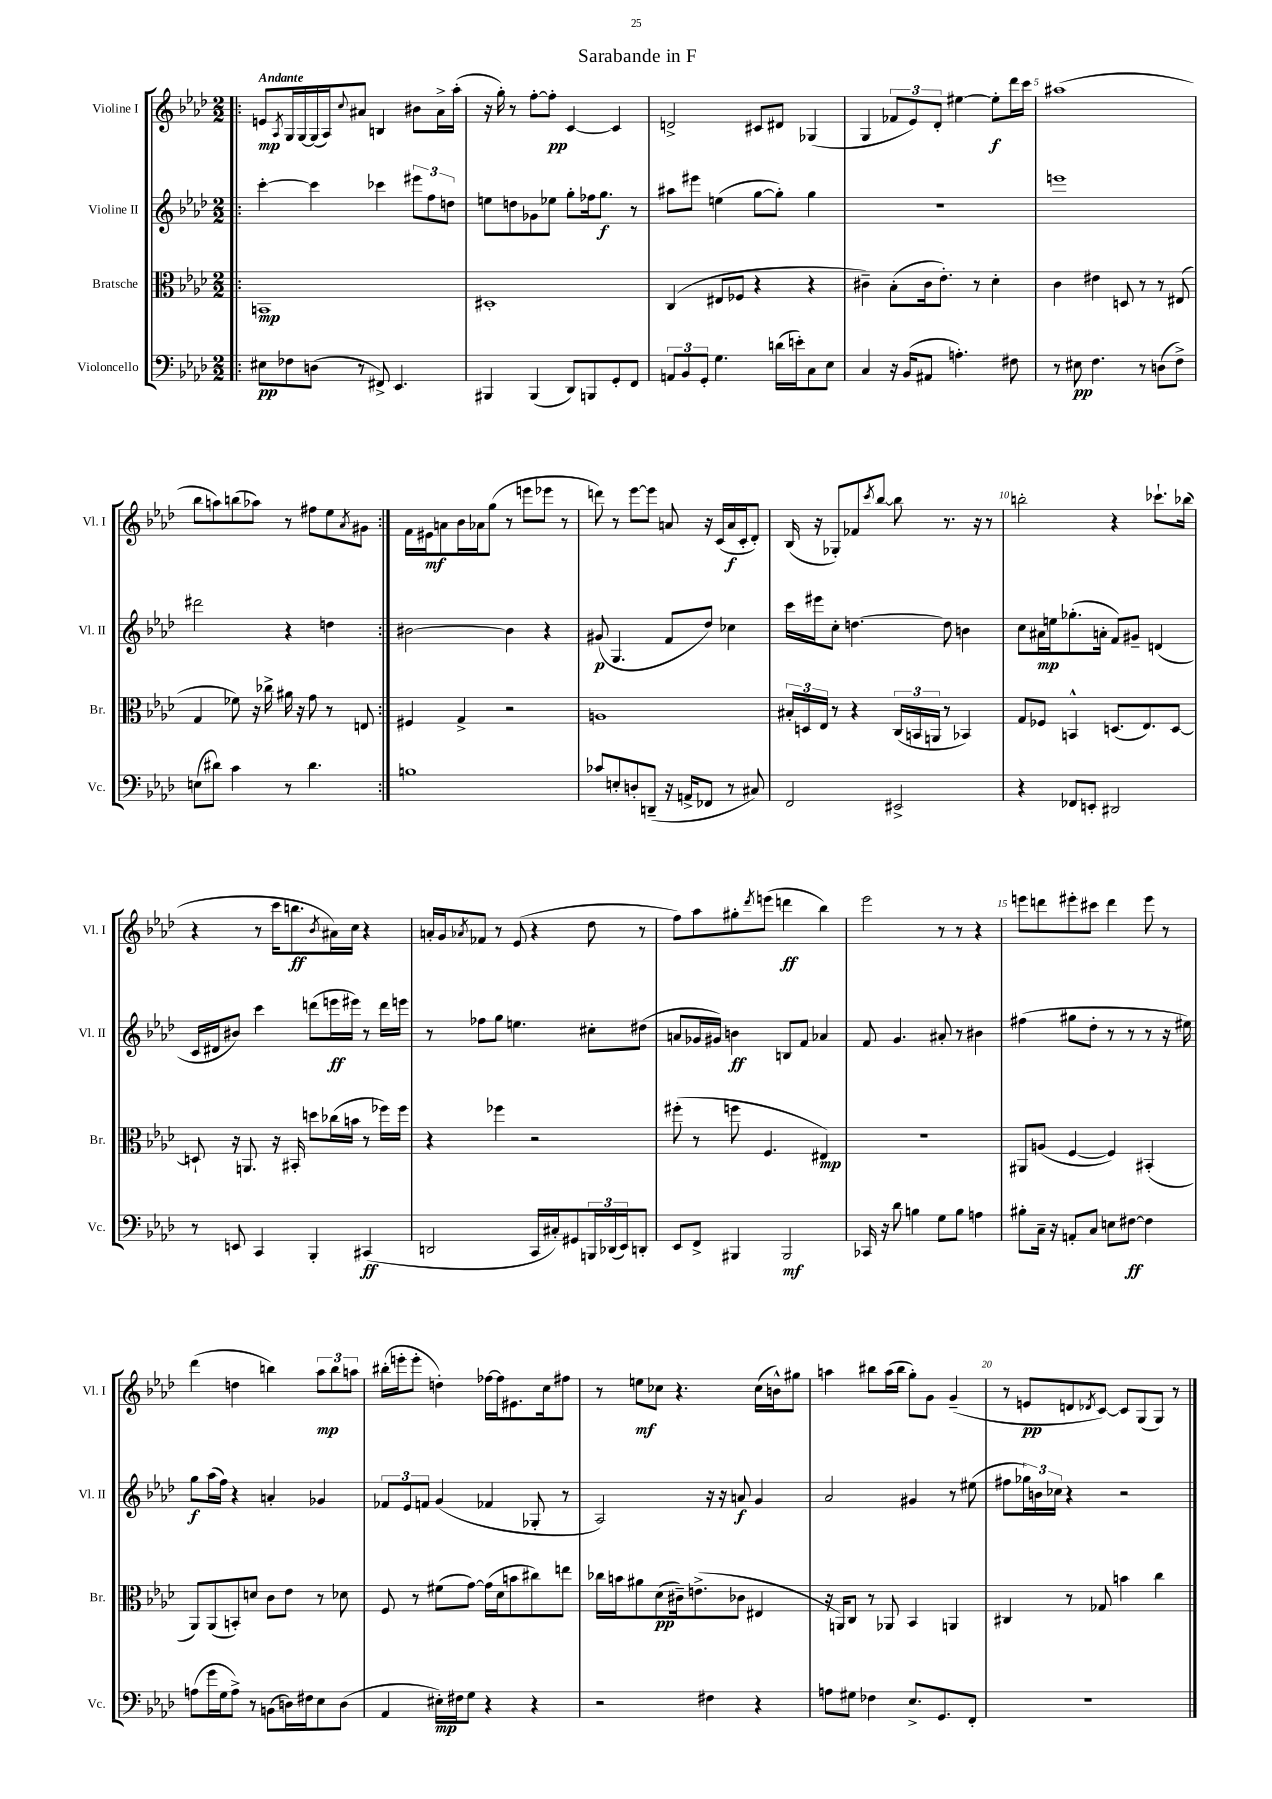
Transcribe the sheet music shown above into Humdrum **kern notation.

**kern	**kern	**kern	**kern
*staff4	*staff3	*staff2	*staff1
*clefF4	*clefC3	*clefG2	*clefG2
*k[b-e-a-d-]	*k[b-e-a-d-]	*k[b-e-a-d-]	*k[b-e-a-d-]
*M2/2	*M2/2	*M2/2	*M2/2
=!|:	=!|:	=!|:	=!|:
8E#	1BB	[4ccc'	8e
.	.	.	8qA-
8F-	.	.	16G
.	.	.	[16G
(8D	.	4ccc]	(16G]
.	.	.	16A-)
.	.	.	8qqcc
8r	.	.	8a#
8FF#^)	.	4ccc-	4B
4.EE-	.	.	.
.	.	12eee#	8b#
.	.	12ff	.
.	.	.	16a#^
.	.	12dd	.
.	.	.	(16aa-'
=	=	=	=
4BBB#	1D#'	8ee	16r
.	.	.	16gg')
.	.	8dd	8r
(4BBB#	.	8g-	[8ff'
.	.	8ee-	8ff']
8DD-)	.	8gg'	[4c
8BBB	.	16ff-	.
.	.	8.gg	.
8GG'	.	.	4c]
8FF	.	8r	.
=	=	=	=
12AA	(4C	8aa#	2d^
12BB-	.	.	.
.	.	8eee#	.
12GG'	.	.	.
4.G	8E#	(4ee	.
.	8F-	.	.
.	4r	[8gg	8c#
(16d	.	8gg'])	8d#
16e')	.	.	.
8C	4r	4gg	(4G-
8E-	.	.	.
=	=	=	=
4C	4c#~)	1r	4G
16r	(8B-'	.	12f-
(16BB-	.	.	.
.	.	.	12e-)
8AA#	16c#	.	.
.	.	.	12d-'
.	8.e-')	.	.
4.A')	.	.	[4ee#
.	8r	.	.
.	4d-'	.	8ee#']
8F#	.	.	16ddd-
.	.	.	16ccc
=	=	=	=
8r	4c	1eee	(1aa#
8E#	.	.	.
4.F	4e#	.	.
.	8D	.	.
8r	8r	.	.
(8D	8r	.	.
8F^)	(8E#	.	.
=	=	=	=
(8E	4G	2ddd#	8bb-
8d#)	.	.	8aa)
4c	8f-)	.	(8bb
.	16r	.	8aa-)
.	16cc-^	.	.
8r	16a#	4r	8r
.	16r	.	.
4.d#	8g	.	8ff#
.	8r	4dd	8ee-
.	.	.	8qa-
.	8E	.	8g#
=:|!	=:|!	=:|!	=:|!
1B	4F#	[2b#	16f
.	.	.	16e#
.	.	.	8a
.	4G^	.	16b-
.	.	.	16a-
.	.	.	(8gg
.	2r	4b#]	8r
.	.	.	8eee
.	.	4r	8eee-
.	.	.	8r
=	=	=	=
8c-	1A	(8g#	8ddd)
8E'	.	4.G	8r
8D'	.	.	[8eee-
(8DD~	.	.	8eee-]
16r	.	8f	8a
16AA^	.	.	.
8FF-	.	8dd-)	16r
.	.	.	(16c
8r	.	4cc-	16a
.	.	.	16c'
8C#)	.	.	8d-')
=	=	=	=
2FF	24B#'	16ccc	(16B-
.	24D	.	.
.	.	16eee#	16r
.	24E-	.	.
.	8r	8cc'	8G-')
.	4r	[4.dd	8f-
.	.	.	8qccc
.	.	.	[8bb-
2EE#^	(24C	.	8bb-]
.	24BB	.	.
.	24AA	.	.
.	8r	8dd]	8.r
.	4BB-)	4b	.
.	.	.	16r
.	.	.	8r
=	=	=	=
4r	8G	8cc	2bb'
.	8F-	16a#	.
.	.	16ee	.
8FF-	4BB^^	(8.gg-'	.
8EE'	.	.	.
.	.	16a'	.
2DD#	(8.D	8f)	4r
.	.	8g#~	.
.	8.E-)	.	.
.	.	(4d	8.ccc-`
.	[8D	.	.
.	.	.	(16bb-
=	=	=	=
8r	8D`]	16c	4r
.	.	16d#	.
8EE	16r	8b#)	.
.	8.AA	.	.
4CC	.	4ccc	8r
.	16r	.	16ccc
.	16BB#'	.	8.bb
4BBB-'	8dd	(8ddd	.
.	.	.	8qb-
.	(16cc-	16eee	16a#)
.	16b	16eee#)	16cc
(4CC#	8r	8r	4r
.	16ff-)	16ddd	.
.	16ff-	16eee	.
=	=	=	=
2DD	4r	8r	16a'
.	.	.	16g
.	.	.	8qa-
.	.	8ff-	8f-
.	4ff-	8gg	8r
.	.	4.ee	(8e-
16CC	2r	.	4r
16C#')	.	.	.
8GG#	.	.	.
24BBB	.	8cc#'	8dd-
(24DD-	.	.	.
24EE-)	.	.	.
8DD'	.	(8dd#	8r
=	=	=	=
8EE-	(8ff#'	8a	8ff)
8FF^	8r	16g-	8aa-
.	.	16g#)	.
4BBB#	8ff	4b	8gg#'
.	.	.	8qddd-
.	4.F	.	(8eee
2BBB#	.	8B	4ddd
.	.	8f	.
.	4E#)	4a-	4bb-)
=	=	=	=
16CC-	1r	8f	2eee-
16r	.	.	.
8d-	.	4.g	.
4B	.	.	.
8G	.	8a#'	8r
8B	.	8r	8r
4A	.	4b#	4r
=	=	=	=
8B#'	8AA#	(4ff#	8eee
16C~	(8A	.	8ddd
16r	.	.	.
8AA'	[4F	8gg#	8eee#'
8C	.	8dd-'	8ccc#
8E	4F])	8r	4ddd
[8F#	.	8r	.
4F#]	(4BB#'	8r	8eee#
.	.	16r	8r
.	.	16ee#)	.
=	=	=	=
(8A	8AA-)	8gg	(4ddd-
16g	(8AA-	(16aa-	.
16G	.	16ff)	.
8A^)	8BB')	4r	4dd
8r	8d	.	.
(8BB	8c	4a'	4bb)
16D)	8e-	.	.
16F#	.	.	.
8E-	8r	4g-	12aa-
.	.	.	12bb
(8D	8d-	.	.
.	.	.	12aa
=	=	=	=
4AA-	8F	12f-	(16bb#'
.	.	.	16eee'
.	.	12e-	.
.	8r	.	8eee'
.	.	12f	.
16E#')	(8f#	(4g	4dd')
16F#	.	.	.
8G	[8g)	.	.
4r	(16g]	4f-	[16ff-
.	16d-	.	16ff-]
.	8b	.	8.e#
4r	8cc#)	8G-'	.
.	.	.	16cc
.	8ee	8r	8ff#
=	=	=	=
2r	16cc-	2A-)	8r
.	16b	.	.
.	8a#	.	8ee
.	(8d-	.	8cc-
.	16c#~)	.	4.r
.	(8.e^	.	.
4F#	.	16r	.
.	.	16r	.
.	8c-	8a	.
4r	4E#	4g	(16cc-
.	.	.	16b^^)
.	.	.	8gg#
=	=	=	=
8A	16r	2a-	4aa
.	16AA)	.	.
8G#	8C	.	.
4F-	8r	.	8bb#
.	8AA-	.	(16aa
.	.	.	16bb#
8.E-^	4BB-	4g#	8gg')
.	.	.	8g
8.GG	.	.	.
.	4AA	8r	(4g~
8FF'	.	(8ee#	.
=	=	=	=
1r	4C#	8ff#	8r
.	.	24gg-)	8e
.	.	24b	.
.	.	24cc-	.
.	8r	4r	8d
.	.	.	8qd-
.	8G-	.	[8c)
.	4b	2r	8c]
.	.	.	(8G
.	4cc	.	8G)
.	.	.	8r
==	==	==	==
*-	*-	*-	*-
